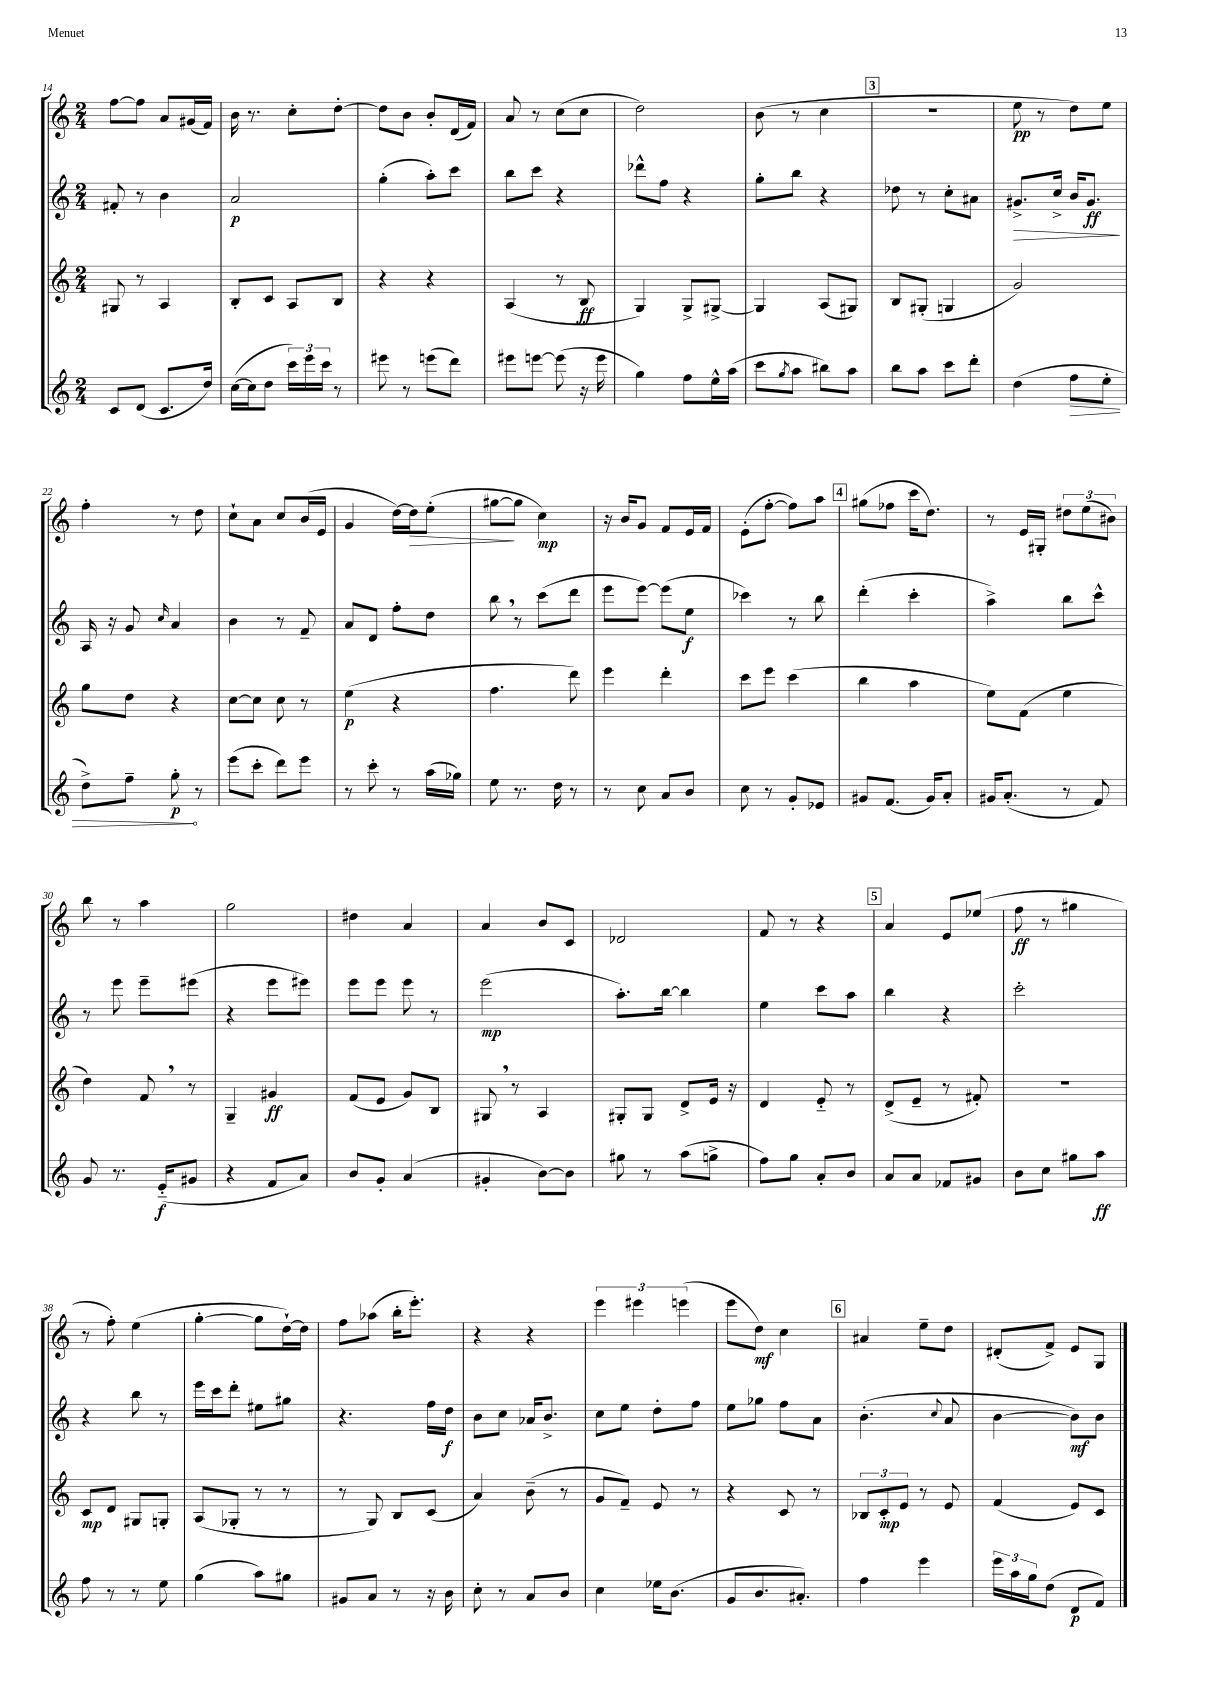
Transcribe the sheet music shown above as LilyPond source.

<<
\new StaffGroup <<
\new Staff = "s0" {
    \clef treble \key c \major \numericTimeSignature \time 2/4
    f''8~ f''8 a'8 gis'16( f'16) |
    b'16 r8. c''8-. d''8~-. |
    d''8 b'8 b'8-. d'16( f'16) |
    a'8 r8 c''8( c''8 |
    d''2) |
    b'8( r8 c''4 |
    \mark \markup { \box "3" } R2 |
    e''8\pp r8 d''8) e''8 |
    f''4-. r8 d''8 |
    c''8-! a'8 c''8 b'16( e'16 |
    g'4 d''16~) d''16\> e''8-.( |
    gis''8~\! gis''8 c''4\mp) |
    r16 b'16 g'8 f'8 e'16 f'16 |
    e'8-.( f''8~-. f''8) a''8 |
    \mark \markup { \box "4" } gis''8( fes''8 c'''16 d''8.) |
    r8 e'16 gis16-. \tuplet 3/2 { dis''8 e''8( bis'8) } |
    b''8 r8 a''4 |
    g''2 |
    dis''4 a'4 |
    a'4 b'8 c'8 |
    des'2 |
    f'8 r8 r4 |
    \mark \markup { \box "5" } a'4 e'8 ees''8( |
    f''8\ff r8 gis''4 |
    r8 f''8-.) e''4( |
    g''4~-. g''8 d''16~-!) d''16 |
    f''8 aes''8( b''16-. e'''8.-.) |
    r4 r4 |
    \tuplet 3/2 { e'''4 eis'''4 e'''4( } |
    e'''8 d''8\mf) c''4 |
    \mark \markup { \box "6" } ais'4 e''8-- d''8 |
    dis'8-.( f'8->) e'8 g8 \bar "|." |
}
\new Staff = "s1" {
    \clef treble \key c \major \numericTimeSignature \time 2/4
    fis'8-. r8 b'4 |
    a'2\p |
    g''4-.( a''8-.) c'''8 |
    b''8 c'''8 r4 |
    des'''8-^ f''8 r4 |
    g''8-. b''8 r4 |
    \mark \markup { \box "3" } des''8 r8 c''8-. ais'8 |
    gis'8.->\> c''16-> b'16 gis'8.\ff\! |
    a16 r16 g'8 \grace { c''16 } a'4 |
    b'4 r8 f'8-- |
    a'8 d'8 f''8-. d''8 |
    b''8 \breathe r8 c'''8( d'''8 |
    e'''8 e'''8~) e'''8( e''8\f |
    ces'''4) r8 b''8 |
    \mark \markup { \box "4" } d'''4-.( c'''4-. |
    a''4->) b''8 c'''8-^ |
    r8 e'''8 e'''8-- eis'''8( |
    r4 e'''8 eis'''8) |
    e'''8 e'''8 e'''8 r8 |
    e'''2\mp( |
    a''8.-.) b''16~ b''4 |
    e''4 c'''8 a''8 |
    \mark \markup { \box "5" } b''4 r4 |
    c'''2-. |
    r4 b''8 r8 |
    e'''16 c'''16 d'''8-. eis''8 gis''8 |
    r4. f''16 d''16\f |
    b'8 c''8 aes'16 b'8.-> |
    c''8 e''8 d''8-. f''8 |
    e''8 ges''8 f''8 a'8 |
    \mark \markup { \box "6" } b'4.-.( \appoggiatura { c''8 } a'8 |
    b'4~ b'8\mf) b'8 \bar "|." |
}
\new Staff = "s2" {
    \clef treble \key c \major \numericTimeSignature \time 2/4
    gis8 r8 a4 |
    b8-. c'8 a8 b8 |
    r4 r4 |
    a4( r8 b8\ff |
    g4) g8-> gis8~-> |
    gis4 a8( gis8) |
    \mark \markup { \box "3" } b8 gis8-.( g4 |
    g'2) |
    g''8 d''8 r4 |
    c''8~ c''8 c''8 r8 |
    e''4\p( r4 |
    f''4. d'''8) |
    e'''4 d'''4-. |
    c'''8 e'''8 c'''4( |
    \mark \markup { \box "4" } b''4 a''4 |
    e''8) f'8( e''4 |
    d''4) f'8 \breathe r8 |
    g4-- gis'4\ff |
    f'8( e'8 g'8) b8 |
    gis8 \breathe r8 a4 |
    gis8-. gis8 d'8-> e'16 r16 |
    d'4 e'8-_ r8 |
    \mark \markup { \box "5" } d'8->( e'8-- r8 fis'8-.) |
    R2 |
    c'8\mp d'8 gis8 g8-. |
    a8( ges8-. r8 r8 |
    r8 g8) b8 c'8( |
    a'4) b'8--( r8 |
    g'8 f'8--) e'8 r8 |
    r4 c'8 r8 |
    \mark \markup { \box "6" } \tuplet 3/2 { bes8 c'8-.\mp e'8 } r8 e'8 |
    f'4( e'8) c'8 \bar "|." |
}
\new Staff = "s3" {
    \clef treble \key c \major \numericTimeSignature \time 2/4
    c'8 d'8( c'8. d''16) |
    c''16~( c''16 d''8 \tuplet 3/2 { c'''16) e'''16 c'''16 } r8 |
    eis'''8 r8 e'''8( d'''8) |
    eis'''8 e'''8~ e'''8( r16 e'''16 |
    g''4) f''8 e''16-^ a''16( |
    c'''8 \acciaccatura { g''8 } a''8 bis''8) a''8 |
    \mark \markup { \box "3" } b''8 a''8 c'''8 d'''8-. |
    d''4( \once \override Hairpin.circled-tip = ##t f''8\> e''8-. |
    d''8->) f''8-- g''8-.\p\! r8 |
    e'''8( c'''8-. d'''8) e'''8 |
    r8 c'''8-. r8 a''16( ges''16) |
    e''8 r8. d''16 r8 |
    r8 c''8 a'8 b'8 |
    c''8 r8 g'8-. ees'8 |
    \mark \markup { \box "4" } gis'8 f'8.( gis'16) a'8-. |
    gis'16 a'8.-.( r8 f'8) |
    g'8 r8. e'16-_\f( gis'8 |
    r4 f'8 a'8) |
    b'8 g'8-. a'4( |
    gis'4-. b'8~) b'8 |
    gis''8 r8 a''8( g''8-> |
    f''8) g''8 a'8-. b'8 |
    \mark \markup { \box "5" } a'8 a'8 fes'8 gis'8 |
    b'8 c''8 gis''8 a''8\ff |
    f''8 r8 r8 e''8 |
    g''4( a''8) gis''8 |
    gis'8 a'8 r8 r16 b'16 |
    c''8-. r8 a'8 b'8 |
    c''4 ees''16 b'8.( |
    g'8 b'8. ais'8.-.) |
    \mark \markup { \box "6" } f''4 e'''4 |
    \tuplet 3/2 { e'''16 a''16 g''16 } d''8( d'8\p f'8) \bar "|." |
}
>>
>>
\layout { \context { \Score currentBarNumber = #14 } }
